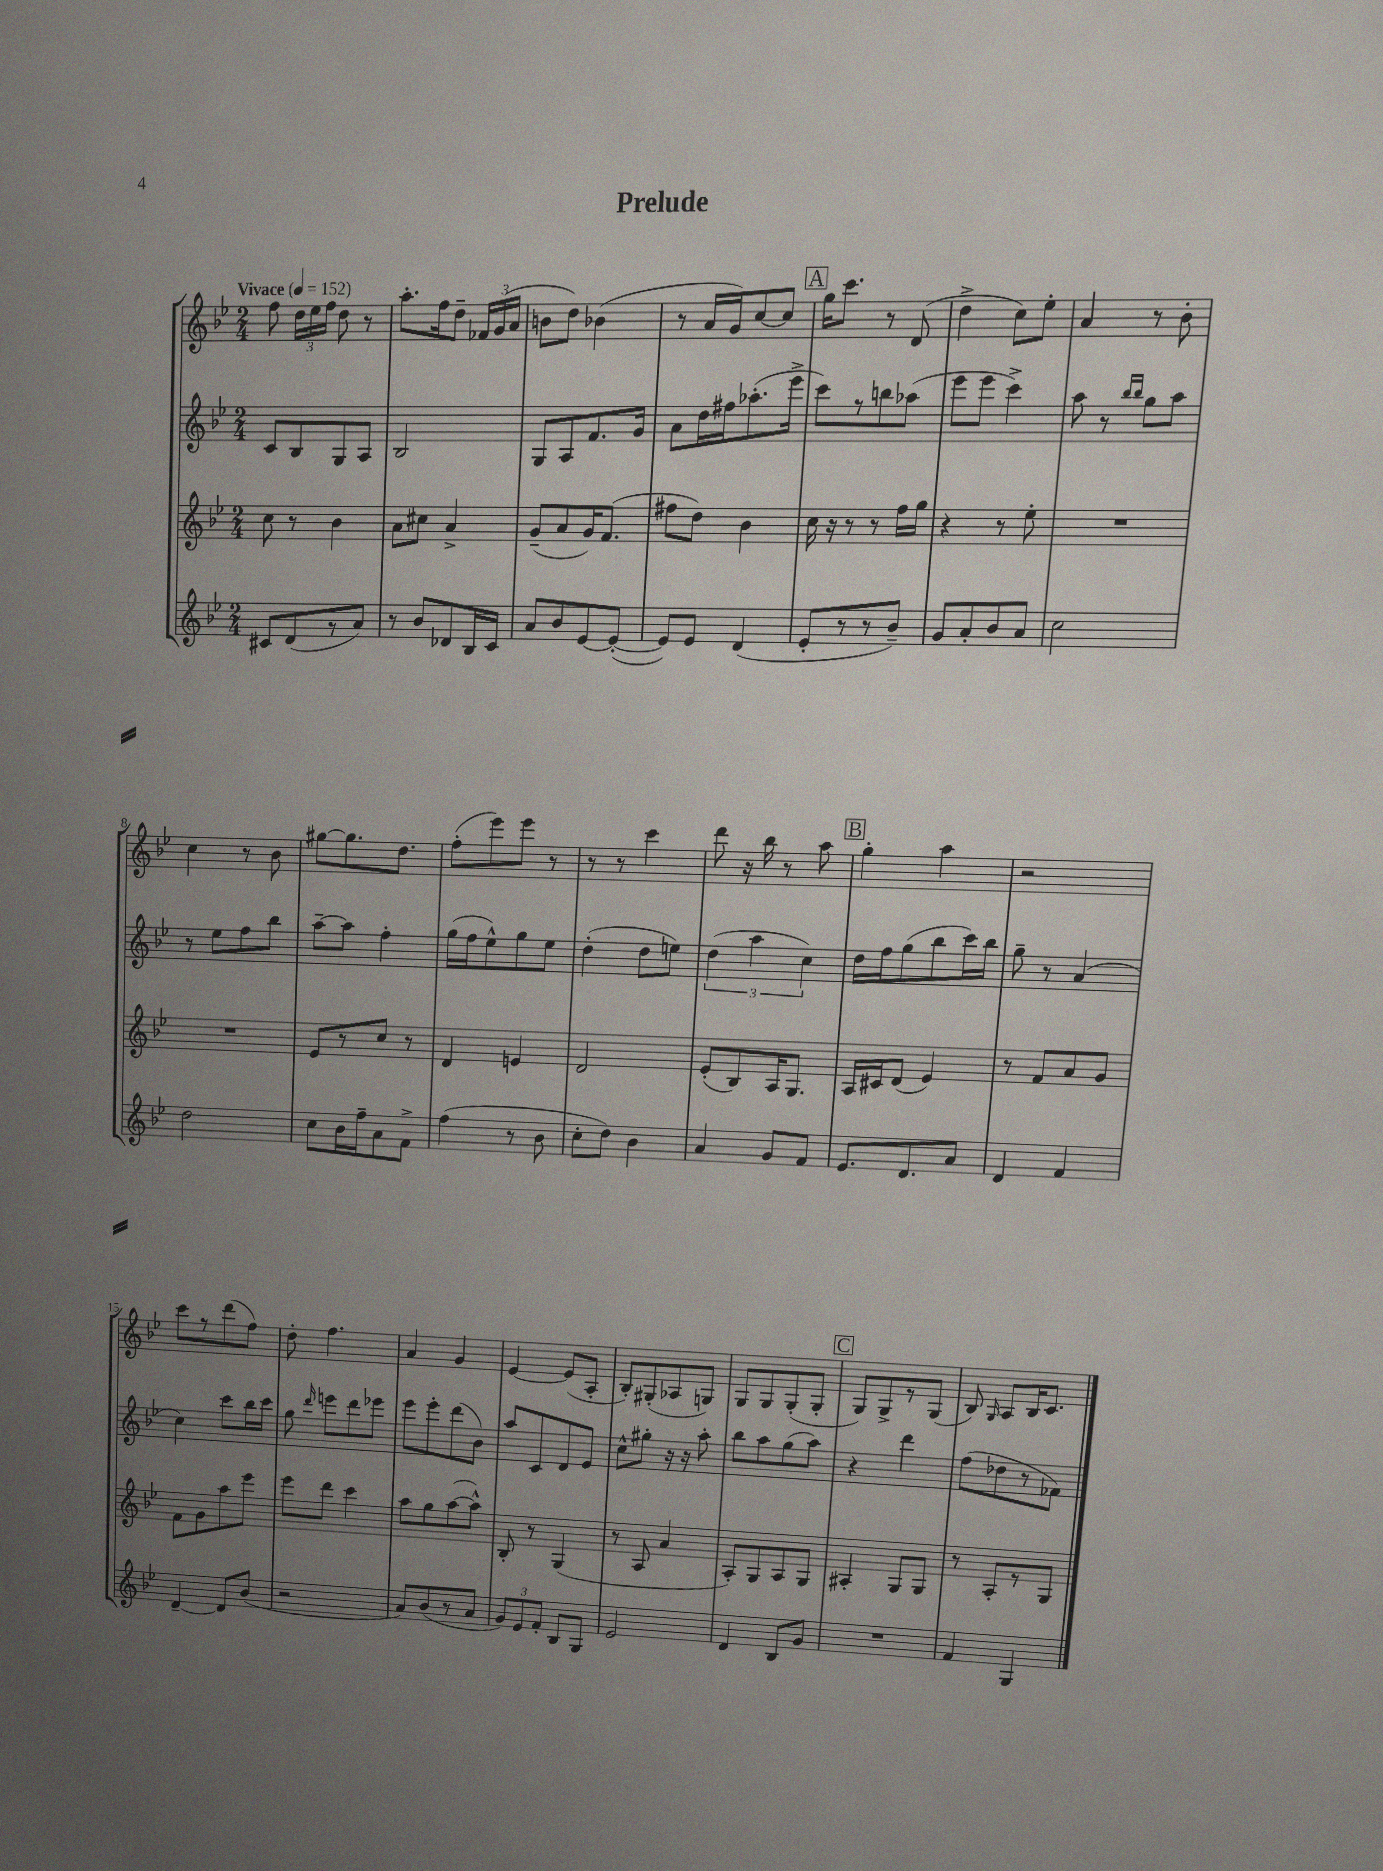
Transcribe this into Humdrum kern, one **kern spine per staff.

**kern	**kern	**kern	**kern
*staff4	*staff3	*staff2	*staff1
*clefG2	*clefG2	*clefG2	*clefG2
*k[b-e-]	*k[b-e-]	*k[b-e-]	*k[b-e-]
*M2/4	*M2/4	*M2/4	*M2/4
*MM152	*MM152	*MM152	*MM152
8c#	8cc	8c	8ff
(8d	8r	8B-	24dd
.	.	.	24ee-
.	.	.	24ff
8r	4b-	8G	8dd
8a)	.	8A	8r
=	=	=	=
8r	8a	2B-	8.aa'
8b-	8cc#	.	.
.	.	.	16ff
8d-	4a^	.	8dd~
16B-	.	.	24f-
.	.	.	(24g
16c	.	.	.
.	.	.	24a
=	=	=	=
8a	(8g~	8G	8b
8b-	8a	8A	8dd)
[8e-	16g)	8.f	(4b-
.	(8.f	.	.
(8e-'_	.	.	.
.	.	16g	.
=	=	=	=
8e-])	8ff#	8a	8r
8e-	8dd)	16dd	16a
.	.	16ff#	16g)
(4d	4b-	(8.aa-'	[8cc
.	.	.	8cc]
.	.	16eee-^	.
=	=	=	=
8e-'	16cc	8ccc)	16gg
.	16r	.	8.ccc
8r	8r	8r	.
8r	8r	8bb	8r
8b-~)	16ff	(8aa-	(8d
.	16gg	.	.
=	=	=	=
8g	4r	8eee-	4dd^
8a'	.	8eee-	.
8b-	8r	4ccc^)	8cc)
8a	8ee-'	.	8ee-'
=	=	=	=
2cc	2r	8aa	4a
.	.	8r	.
.	.	16qqbb-	.
.	.	16qqbb-	.
.	.	8gg	8r
.	.	8aa	8b-'
=	=	=	=
2dd	2r	8r	4cc
.	.	8ee-	.
.	.	8ff	8r
.	.	8bb-	8b-
=	=	=	=
8cc	8e-	[8aa~	[8gg#
16b-	8r	8aa]	8.gg#]
16ff~	.	.	.
8a	8cc	4ff'	.
.	.	.	8.dd
8f^	8r	.	.
=	=	=	=
(4ff	4d	(16gg	(8ff'
.	.	16ff	.
.	.	8ee-^^)	8eee-)
8r	4e	8gg	8eee-
8b-	.	8ee-	8r
=	=	=	=
8cc'	2d	(4dd'	8r
8dd)	.	.	8r
4b-	.	8dd	4ccc
.	.	8ee)	.
=	=	=	=
4a	(8e-'	(6dd	8ddd
.	8B-)	.	16r
.	.	6aa	.
.	.	.	16bb-
8g	16A	.	8r
.	8.G	.	.
.	.	6cc)	.
8f	.	.	8aa
=	=	=	=
8.e-	16A	16dd	4gg'
.	16c#	16ff	.
.	(8d	(8gg	.
8.d	.	.	.
.	4e-)	8bb-	4aa
8a	.	16ccc)	.
.	.	16bb-	.
=	=	=	=
4d	8r	8gg~	2r
.	8f	8r	.
4f	8a	(4a	.
.	8g	.	.
=	=	=	=
[4d~	8f	4cc)	8ccc
.	8g	.	8r
8d]	8aa	8ccc	(8ddd
(8b-	8eee-	16bb-	8ff)
.	.	16ccc	.
=	=	=	=
2r	8eee-	8gg	8dd'
.	.	16qqddd	.
.	8ddd	8eee	4.ff
.	4ccc	8ddd	.
.	.	8eee-	.
=	=	=	=
8a)	8aa	8eee-	4a
(8b-	8gg	8eee-'	.
8r	([8aa	(8ddd	4g
8a	8aa^^])	8b-)	.
=	=	=	=
12g)	8B-'	8aa	[4e-
12e-	.	.	.
.	8r	8c	.
12f'	.	.	.
8B-	(4G	8d	(8e-]
8G	.	8e-	8A'
=	=	=	=
2e-	8r	8cc^^	8B-')
.	8A	8gg#'	(8G#'
.	4a	16r	8A-
.	.	16r	.
.	.	8aa'	8G)
=	=	=	=
4d	8A')	8bb-	8G
.	8G	8aa	8G
8B-	8A	(8gg	(8G'
8g	8G	8aa)	8G'
=	=	=	=
2r	4A#'	4r	8G)
.	.	.	8G^
.	8G	4ddd	8r
.	8G	.	(8G
=	=	=	=
4f	8r	(8ff	8B-)
.	.	.	16qqG
.	8A'	8dd-	8A
4G	8r	8r	16B-
.	.	.	8.c
.	8G	8f-)	.
==	==	==	==
*-	*-	*-	*-
